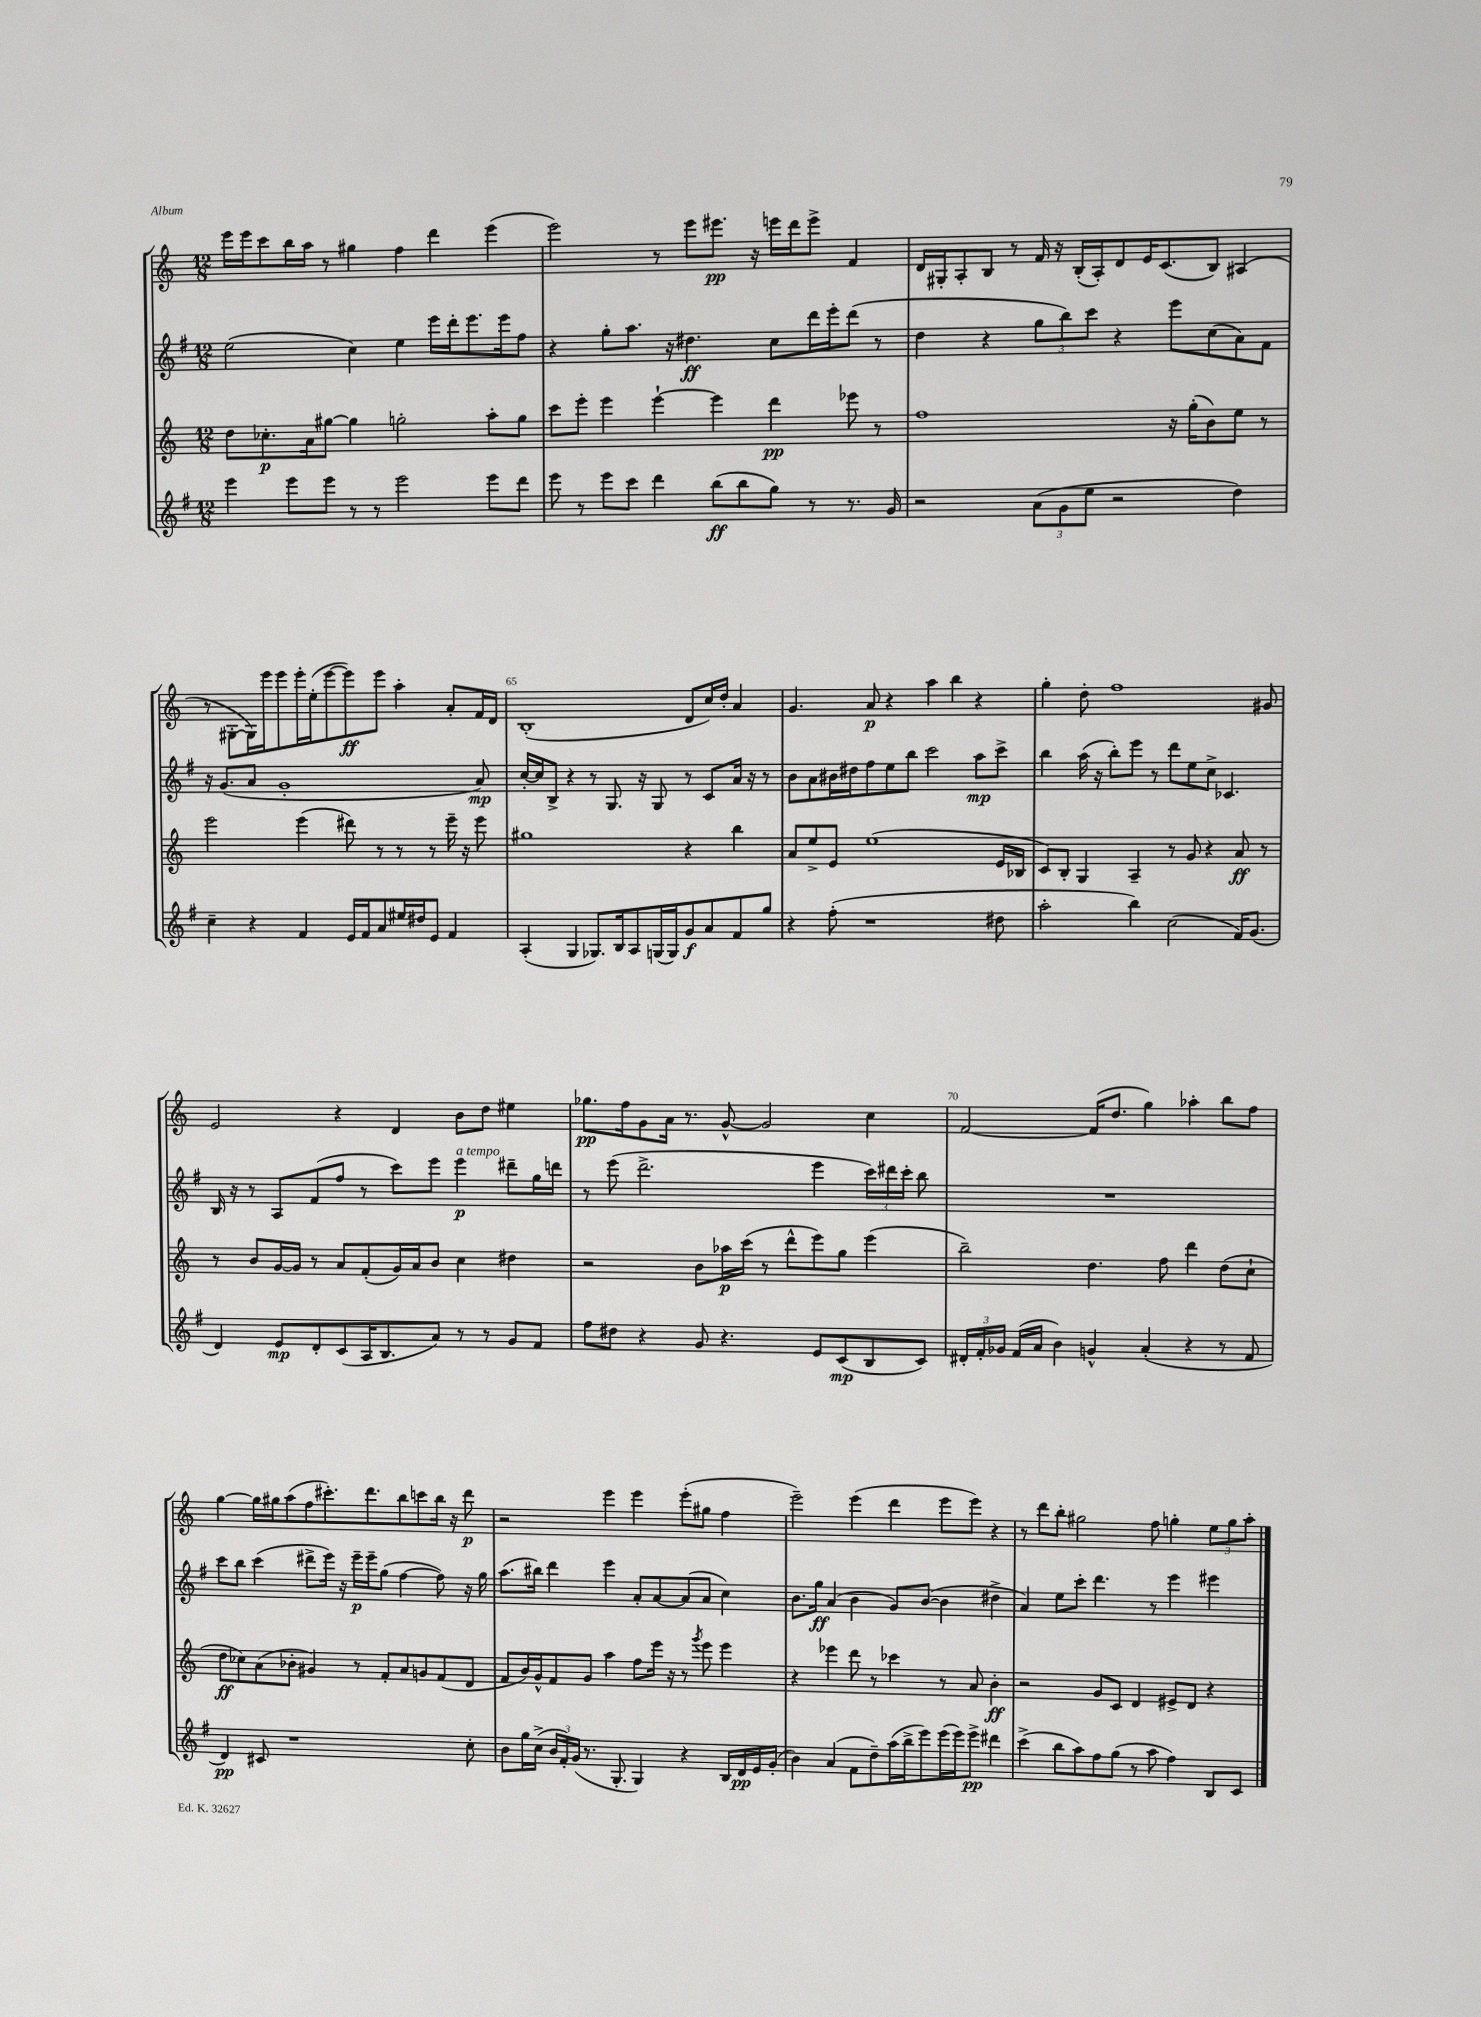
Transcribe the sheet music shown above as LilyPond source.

<<
\new StaffGroup <<
\new Staff = "s0" {
    \clef treble \key c \major \numericTimeSignature \time 12/8
    \autoBeamOff e'''16[ e'''16 c'''8 b''16 a''16] r8 gis''4 f''4 d'''4 e'''4( |
    e'''2) r8 e'''8[ eis'''8.]\pp r16 e'''16[ d'''16 e'''8]-> f'4 |
    d'16[ gis16-. a8-. b8] r8 f'16 r16 b16[-.( a16-.) d'8 e'16 c'8.( b8]) ais4( |
    r8 gis8[~-. gis16) e'''16 e'''8 e'''16-. e''16-.( e'''8~ e'''8\ff) e'''8] a''4-. a'8[-. f'16 d'16] |
    b1-.( d'8[ c''16) d''16]-. a'4 |
    g'4. a'8\p r4 a''4 b''4 r4 |
    g''4-. d''8-. f''1 gis'8 |
    e'2 r4 d'4 b'8[ d''8] eis''4 |
    ges''8.[\pp f''16 g'8 a'16] r8. g'8~-^ g'2 c''4 |
    f'2~ f'16[( d''8.] g''4) aes''4-. b''8[ f''8] |
    g''4~ g''16[ gis''16 a''8( f''8 cis'''8.-.) d'''8. b''8 c'''8 b''16] r16 d'''8\p |
    r2 e'''4 e'''4 e'''8[-.( gis''8] f''4 |
    e'''2--) e'''4( d'''4 e'''8[ e'''8]) r4 |
    r8 d'''8[ b''8]-. gis''2 f''8 g''4-. \tuplet 3/2 { e''8[ g''8 a''8]-. } \bar "|." |
}
\new Staff = "s1" {
    \clef treble \key g \major \numericTimeSignature \time 12/8
    \autoBeamOff e''2( c''4) e''4 e'''16[ d'''16-. e'''8. e'''16 fis''8] |
    r4 g''8[-. a''8.] r16 dis''4.\ff c''8[ d'''16 e'''16-. d'''8]( r8 |
    d''4 r4 \tuplet 3/2 { g''8[ b''8) c'''8] } r4 e'''8[ c''8( a'8) fis'8] |
    r16 g'8.[( a'8] g'1-. a'8\mp) |
    c''16[~-. c''16 b8]-> r4 r8 g8. r16 g8 r8 c'8[ a'16] r16 r8 |
    b'8[ a'8 bis'16 dis''16 fis''8 e''8 b''8] c'''2 a''8[\mp c'''8]-> |
    b''4 a''16( r16 b''8[-.) e'''8] r8 d'''8[ e''8 c''8]-> ces'4. |
    b16 r16 r8 a8[ fis'8( fis''8] r8 c'''8[) e'''8] e'''4\p^\markup { \italic "a tempo" } dis'''8[-- g''16 d'''16] |
    r8 e'''8( d'''2.-> e'''4 \tuplet 3/2 { c'''16[) dis'''16 c'''16]-. } b''8 |
    R1. |
    c'''8[ b''8] c'''4( dis'''8[-> e'''16]) r16 e'''16[--\p e'''16-- g''8]( fis''4~ fis''8) r16 g''16 |
    a''8.[( bis''16]) d'''4 e'''4 a'8[-. a'8~ a'8( a'8] c''4) |
    b'8.[ g''16]\ff a'4( b'4 g'8[) b'8]~( b'4 dis''4-> |
    a'4) e''8[ c'''8]-. d'''4. r8 e'''4 eis'''4 \bar "|." |
}
\new Staff = "s2" {
    \clef treble \key c \major \numericTimeSignature \time 12/8
    \autoBeamOff d''8[ ces''8.-.\p a'16 gis''8]~ gis''4 g''2-. a''8[-. g''8] |
    c'''8[ e'''8]-. e'''4 e'''4~-! e'''4 d'''4\pp ees'''8 r8 |
    f''1 r16 g''16[-.( b'8) e''8] r8 |
    e'''2 e'''4( dis'''8) r8 r8 r8 e'''16-- r16 e'''8 |
    gis''1 r4 b''4 |
    a'8[ e''8-> e'8] e''1( e'16[ bes16] |
    c'8[) b8]-. g4 a4-- r8 g'8 r4 a'8\ff r8 |
    r8 b'8[ g'16~ g'16] r8 a'8[ f'8-.( g'16) a'16 b'8] c''4 dis''4 |
    r2 b'8[ aes''16\p c'''16]( r8 d'''8[-^ e'''8) g''8] e'''4( |
    b''2--) d''4. f''8 d'''4 d''8[( c''8]-! |
    d''8[\ff ces''8) a'8( bes'8]-. gis'4) r8 f'8[-. a'8 g'8 f'8( d'8] |
    f'8[ b'16) g'16-^ f'8 g'8] a''4 f''8[ e'''16] r16 r8 \acciaccatura { g'''8 } e'''8 e'''4 |
    r4 ees'''4 d'''8 r8 ces'''4 r8 a'8 b'4-.\ff |
    r2 g'8[ c'8] d'4 eis'8[-> d'8] r4 \bar "|." |
}
\new Staff = "s3" {
    \clef treble \key g \major \numericTimeSignature \time 12/8
    \autoBeamOff e'''4 e'''8[ e'''8] r8 r8 e'''2 e'''8[ d'''8] |
    e'''8 r8 e'''8[ c'''8] d'''4 b''8[\ff( b''8 g''8]) r8 r8. g'16 |
    r2 \tuplet 3/2 { a'8[( g'8 e''8] } r2 d''4) |
    c''4-- r4 fis'4 e'16[ fis'16 a'8 eis''16 dis''16 e'8] fis'4 |
    a4-.( g4 ges8.[) b16 a8 g16( g16) g'8\f a'8 fis'8 g''8] |
    r4 fis''8-.( r1 dis''8 |
    a''2-. b''4) c''2( fis'16[) g'8.]( |
    d'4) e'8[\mp d'8-. c'8( a16 b8. a'8]) r8 r8 g'8[ fis'8] |
    fis''8[ dis''8] r4 g'8 r4. e'8[ c'8\mp( b8 c'8]) |
    \tuplet 3/2 { dis'16[-. fis'16-. ges'16] } fis'16[( a'16] b'4) g'4-^ a'4-.( r4 r8 fis'8 |
    d'4\pp) cis'8 r1 c''8-. |
    b'8[ g''16 c''16]->( \tuplet 3/2 { b'16[ fis'16-.) g'16]( } r8. g8.-. g4) r4 b16[ d'16\pp e'16 g'16]-.( |
    b'4) a'4( fis'8[ d''8--) a''16( b''16-> e'''8) e'''16( e'''16) e'''8]->\pp dis'''4 |
    c'''4->( b''8[ a''8) fis''8 g''8]( r8 a''8 fis''4) b8[ c'8] \bar "|." |
}
>>
>>
\layout { \context { \Score currentBarNumber = #61 \override BarNumber.break-visibility = ##(#f #t #t) barNumberVisibility = #(every-nth-bar-number-visible 5) } }
